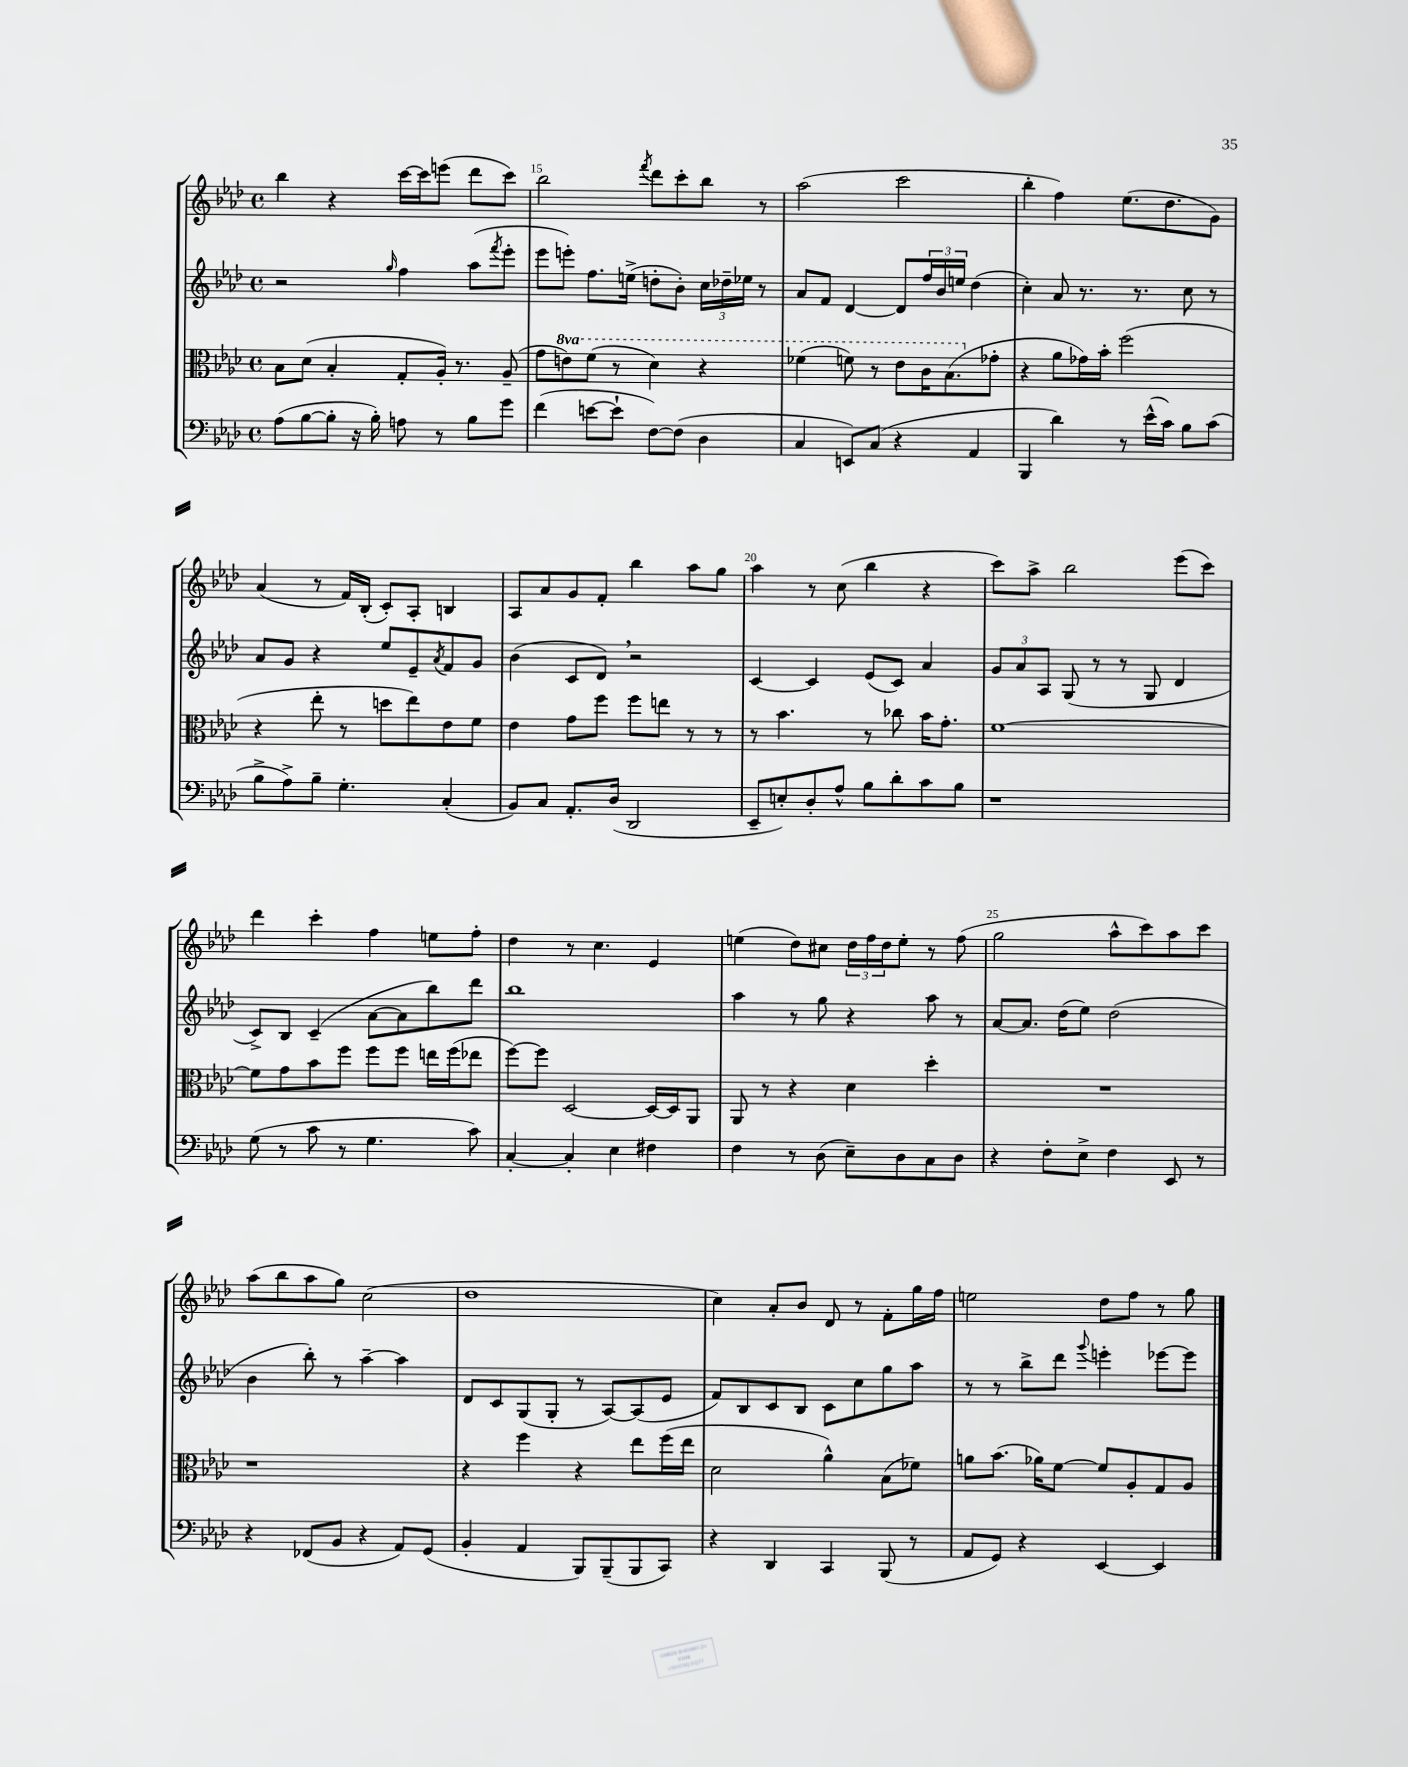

**kern	**kern	**kern	**kern
*staff4	*staff3	*staff2	*staff1
*clefF4	*clefC3	*clefG2	*clefG2
*k[b-e-a-d-]	*k[b-e-a-d-]	*k[b-e-a-d-]	*k[b-e-a-d-]
*M4/4	*M4/4	*M4/4	*M4/4
*met(c)	*met(c)	*met(c)	*met(c)
(8A-	8B-	2r	4bb-
[8B-	(8d-	.	.
8B-']	4B-'	.	4r
16r	.	.	.
16B-')	.	.	.
.	.	16qqgg	.
8A	8G'	4ff	[16ccc
.	.	.	16ccc]
8r	16A-')	.	(8eee
.	8.r	.	.
8B-	.	(8aa-	8ddd-
.	.	8qfff	.
8g	(8A-~	8eee-'	8ccc)
=	=	=	=
(4f	8g	8eee-	2bb-
.	8ee)	8eee')	.
[8e	(8ff	8.ff	.
8e`]	8r	.	.
.	.	(16ee^	.
.	.	.	8qfff
[8F)	4dd-)	8dd'	8ddd-
(8F]	.	8b-')	8ccc'
4D-	4r	24cc	8bb-
.	.	24dd-~	.
.	.	24ee-	.
.	.	8r	8r
=	=	=	=
4C	(4ff-	8a-	(2aa-
.	.	8f	.
8EE)	8ff)	[4d-	.
(8C	8r	.	.
4r	8ee-	8d-]	2ccc
.	16cc	24ff	.
.	.	24b-	.
.	(8.b-	.	.
.	.	24ee	.
4AA-	.	(4dd-	.
.	8g-'	.	.
=	=	=	=
4BBB-	4r	4cc')	4bb-'
4d-)	8a-	8a-	4ff)
.	16g-)	8.r	.
.	16b-'	.	.
8r	(2ff	.	(8.ee-
.	.	8.r	.
(16e-^^	.	.	.
16c)	.	.	8.dd-
8B-	.	8cc	.
(8c	.	8r	8g)
=	=	=	=
8B-^	4r	8a-	(4a-
8A-^)	.	8g	.
8B-~	8ee-'	4r	8r
4.G'	8r	.	16f)
.	.	.	(16B-'
.	8dd	8ee-	8c')
.	8ee-)	8e-~	8A-'
.	.	8qa-	.
(4C'	8e-	8f	4B
.	8f	8g	.
=	=	=	=
8BB-)	4e-	(4b-	8A-
8C	.	.	8a-
8.AA-'	8g	8c	8g
.	8ff	8d-)	8f'
(16D-	.	.	.
2DD-	8ff	2r	4bb-
.	8ee	.	.
.	8r	.	8aa-
.	8r	.	8gg
=	=	=	=
8EE-~	8r	[4c	4aa-
8E')	4.b-	.	.
8D-'	.	4c]	8r
8A-^^	.	.	(8cc
8B-	8r	(8e-	4bb-
8d-'	8cc-	8c)	.
8c	16b-	4a-	4r
.	8.g'	.	.
8B-	.	.	.
=	=	=	=
1r	[1f	12g	8ccc)
.	.	12a-	.
.	.	.	8aa-^
.	.	12A-	.
.	.	(8G	2bb-
.	.	8r	.
.	.	8r	.
.	.	8G	.
.	.	4d-	(8eee-
.	.	.	8ccc)
=	=	=	=
(8G	8f]	8c^)	4ddd-
8r	8g	8B-	.
8c	8b-	(4c~	4ccc'
8r	8ff	.	.
4.G	8ff	[8a-	4ff
.	8ff	8a-]	.
.	16ee	8bb-)	8ee
.	(16ff	.	.
8c)	8ee-	8ddd-	8ff'
=	=	=	=
[4C'	[8ff)	1bb-	4dd-
.	8ff]	.	.
4C']	[2D-	.	8r
.	.	.	4.cc
4E-	.	.	.
4F#	16D-_	.	4e-
.	16D-]	.	.
.	8AA-	.	.
=	=	=	=
4F	8AA-	4aa-	(4ee
.	8r	.	.
8r	4r	8r	8dd-)
(8D-	.	8gg	8cc#
8E-~)	4d-	4r	24dd-
.	.	.	24ff
.	.	.	24dd-
8D-	.	.	8ee'
8C	4dd-'	8aa-	8r
8D-	.	8r	(8ff
=	=	=	=
4r	1r	[8a-	2gg
.	.	8.a-]	.
8F'	.	.	.
.	.	(16dd-	.
8E-^	.	8ee-)	.
4F	.	(2dd-	8aa-^^
.	.	.	8ccc)
8EE-	.	.	8aa-
8r	.	.	8ccc
=	=	=	=
4r	1r	4b-	(8aa-
.	.	.	8bb-
(8FF-	.	8bb-')	8aa-
8BB-	.	8r	8gg)
4r	.	[4aa-~	(2cc
8AA-)	.	4aa-]	.
(8GG	.	.	.
=	=	=	=
4BB-'	4r	8d-	1dd-
.	.	8c	.
4AA-	4ff	(8G	.
.	.	8G'	.
8BBB-)	4r	8r	.
(8BBB-~	.	[8A-)	.
8BBB-	8ee-	(8A-]	.
8CC)	(16ff	8e-	.
.	16ee-	.	.
=	=	=	=
4r	2d-	8f)	4cc)
.	.	8B-	.
4DD-	.	8c	8a-'
.	.	8B-	8b-
4CC	4a-^^)	8c	8d-
.	.	8cc	8r
(8BBB-	(8B-	8gg	8f'
8r	8f-)	8aa-	16gg
.	.	.	16ff
=	=	=	=
8AA-	8a	8r	2ee
8GG)	(8.b-	8r	.
4r	.	8bb-^	.
.	16a-)	.	.
.	[8f	8ddd-	.
.	.	8qqggg	.
[4EE-	8f]	4eee'	8dd-
.	8A-'	.	8ff
4EE-]	8G	[8eee-	8r
.	8A-	8eee-]	8gg
==	==	==	==
*-	*-	*-	*-
